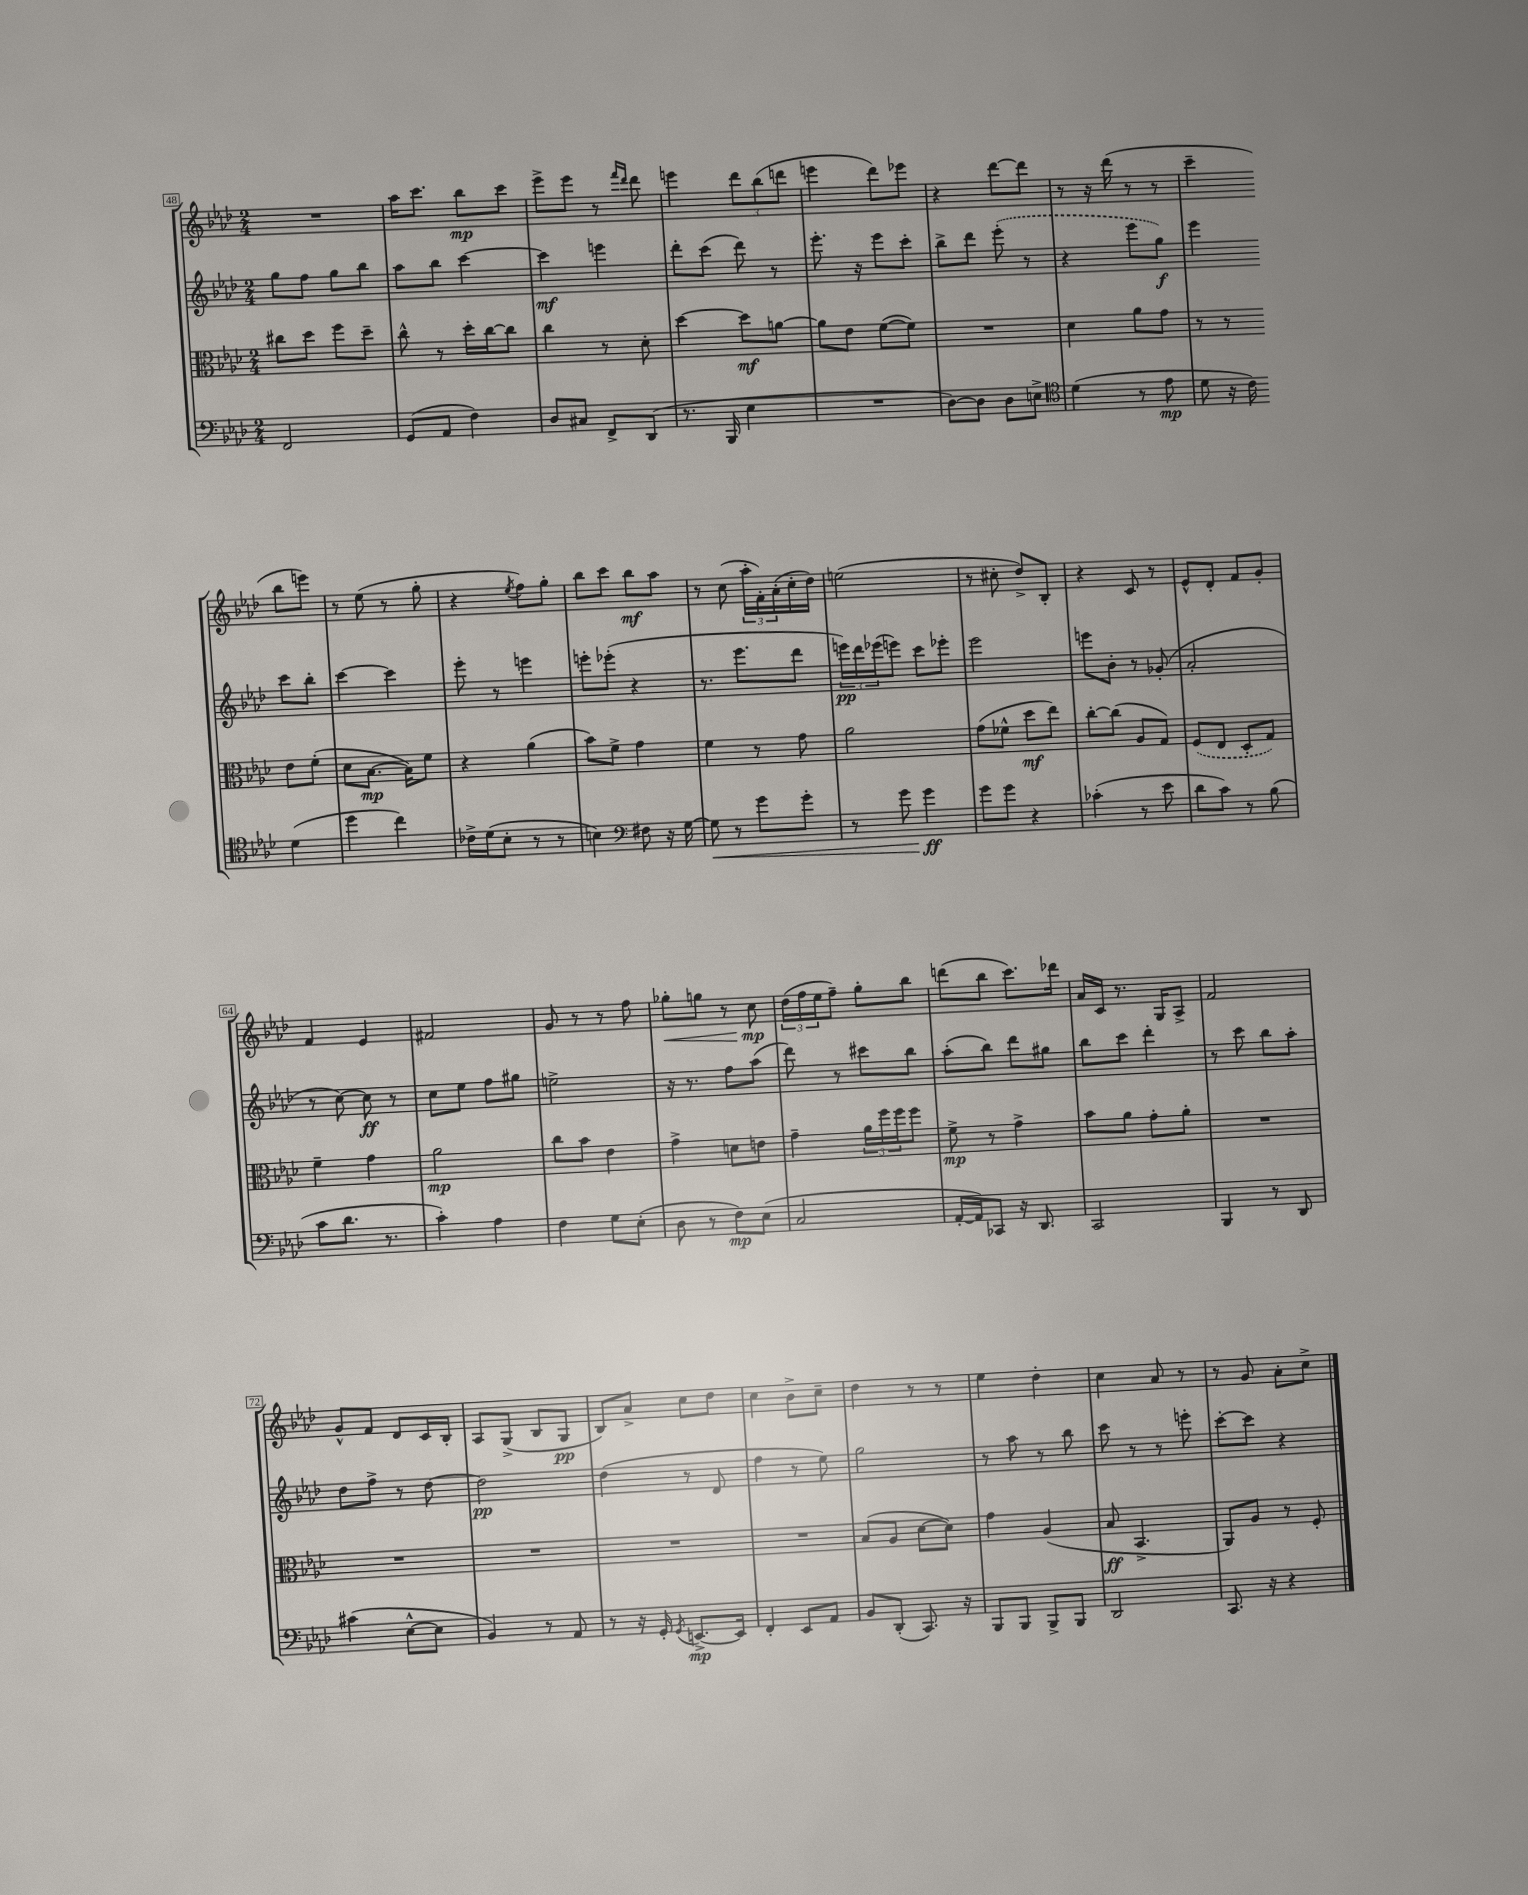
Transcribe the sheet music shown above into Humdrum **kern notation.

**kern	**kern	**kern	**kern
*staff4	*staff3	*staff2	*staff1
*clefF4	*clefC3	*clefG2	*clefG2
*k[b-e-a-d-]	*k[b-e-a-d-]	*k[b-e-a-d-]	*k[b-e-a-d-]
*M2/4	*M2/4	*M2/4	*M2/4
2FF	8cc#	8gg	2r
.	8dd-	8ff	.
.	8ff	8gg	.
.	8dd-~	8bb-	.
=	=	=	=
(8GG	8cc^^	8aa-	16aa-
.	.	.	8.ccc
8AA-	8r	8bb-	.
4F)	16dd-'	[4ccc	8bb-
.	[16cc	.	.
.	8cc]	.	8ccc
=	=	=	=
8D-	4cc	4ccc]	8eee-^
8C#	.	.	8eee-
8FF^	8r	4eee	8r
.	.	.	16qqfff
.	.	.	16qqddd-
(8DD-	8d-'	.	8ddd-
=	=	=	=
8.r	[4dd-	8ddd-'	4eee
.	.	(8ccc	.
16BBB-	.	.	.
4E-	8dd-]	8ddd-)	12ddd-
.	.	.	(12bb-
.	[8a	8r	.
.	.	.	12ddd
=	=	=	=
2r	8a]	8.eee-'	4eee
.	8e-	.	.
.	.	16r	.
.	([8f	8eee-	8ddd-)
.	8f])	8ccc'	8eee-
=	=	=	=
[8D-)	2r	8bb-^	4r
8D-]	.	8ddd-	.
8D-	.	(8eee-'	[8ddd-
8E^	.	8r	8ddd-]
=	=	=	=
*clefC4	*	*	*
(4d-	4d-	4r	8r
.	.	.	16r
.	.	.	(16ddd-
8r	8a-	8eee-	8r
8e-	8g	8gg)	8r
=	=	=	=
8d-	8r	4eee-	4ccc~
16r	8r	.	.
16c)	.	.	.
(4d-	8e-	8ccc	8bb-
.	(8f'	8bb-'	8eee)
=	=	=	=
4dd-	8d-	[4ccc	8r
.	[8.B-	.	(8ee-
4cc)	.	4ccc]	8r
.	16B-])	.	.
.	8f	.	8gg'
=	=	=	=
16c-^	4r	8eee-'	4r
(16d-	.	.	.
8B-'	.	8r	.
.	.	.	8qee-
8r	(4a-	4eee	8ff)
8r	.	.	8gg'
=	=	=	=
4B)	8b-)	8eee'	8bb-
.	8f^	(8eee-'	8ccc
*clefF4	*	*	*
8F#	4g	4r	8bb-
16r	.	.	8aa-
[16G	.	.	.
=	=	=	=
8G]	4f	8.r	8r
8r	.	.	(8cc
.	.	8.eee-	.
8g	8r	.	24aa-'
.	.	.	24f')
.	.	.	(24a-'
8g'	8g	8ddd-	16cc'
.	.	.	16dd-)
=	=	=	=
8r	2a-	24eee)	(2ee
.	.	24ddd-	.
.	.	(24eee-	.
8g	.	8eee)	.
4g	.	8ccc	.
.	.	8eee-'	.
=	=	=	=
8g	(8g	2eee-	8r
8g	8f-^^	.	8cc#'
4r	8dd-	.	8dd-^)
.	8ee-)	.	8B-'
=	=	=	=
(4c-'	[8cc'	8eee	4r
.	(8cc]	8b-'	.
8r	8A-	8r	8c
8e-	8G)	(8g-'	8r
=	=	=	=
8d-	(8F	2a-'	8e-^^
8c)	8E-	.	8d-'
8r	8D-'	.	8f
(8B-	8G)	.	8g'
=	=	=	=
8c	4f~	8r	4f
8.d-	.	[8cc)	.
.	4g	8cc]	4e-
8.r	.	.	.
.	.	8r	.
=	=	=	=
4c')	2a-	8cc	2f#
.	.	8ee-	.
4A-	.	8ff	.
.	.	8gg#	.
=	=	=	=
4F	8cc	2ee^	8g
.	8b-	.	8r
8G	4e-	.	8r
(8E-'	.	.	8ff
=	=	=	=
8D-	4g^	16r	8gg-'
.	.	8.r	.
8r	.	.	8gg
8F)	8d	8ff	8r
(8E-	8e	(8aa-	8cc
=	=	=	=
2C	4g~	8ddd-)	(24dd-
.	.	.	24ff
.	.	.	24ee-
.	.	8r	8ff~)
.	24a-	8ccc#	8gg'
.	24ff	.	.
.	24ff	.	.
.	8ff	8bb-	8bb-
=	=	=	=
[16AA-'	8f^	(8aa-'	(8ddd
16AA-])	.	.	.
8CC-	8r	8bb-)	8bb-
16r	4g^	8ddd-	8.ccc)
8.DD-	.	.	.
.	.	8gg#	.
.	.	.	16ddd-
=	=	=	=
2CC	8b-	8bb-	16a-
.	.	.	16c
.	8a-	8ccc	8.r
.	8g'	4ddd-'	.
.	.	.	16G
.	8a-'	.	8A-^
=	=	=	=
4BBB-	2r	8r	2f
.	.	8ccc	.
8r	.	8bb-	.
8DD-	.	8aa-'	.
=	=	=	=
(4c#	2r	8dd-	8g^^
.	.	8ff^	8f
[8E-^^	.	8r	8d-
8E-]	.	[8dd-	16c
.	.	.	16B-'
=	=	=	=
4BB-)	2r	2dd-]	8A-
.	.	.	(8G^
8r	.	.	8B-
8AA-	.	.	8G
=	=	=	=
8r	2r	(4dd-	8B-)
16r	.	.	8a-^
16GG'	.	.	.
8qGG	.	.	.
[8.EE^	.	8r	8cc
.	.	8d-	8dd-
16EE]	.	.	.
=	=	=	=
4FF'	2r	4ff	4cc
8EE-	.	8r	8b-^
8AA-	.	8ee-)	8cc~
=	=	=	=
8BB-	(8B-	2gg	4dd-
(8DD-'	8A-	.	.
8.CC)	[8d-	.	8r
.	8d-])	.	8r
16r	.	.	.
=	=	=	=
8BBB-	4g	8r	4ee-
8BBB-	.	8aa-	.
8BBB-^	(4A-	8r	4dd-'
8BBB-	.	8bb-	.
=	=	=	=
2DD-	8B-	8ccc	4cc
.	4.BB-^	8r	.
.	.	8r	8a-
.	.	8eee'	8r
=	=	=	=
8.CC	8AA-)	[8ccc'	8r
.	8A-	8ccc]	8g
16r	.	.	.
4r	8r	4r	8a-'
.	8F'	.	8cc^
==	==	==	==
*-	*-	*-	*-
